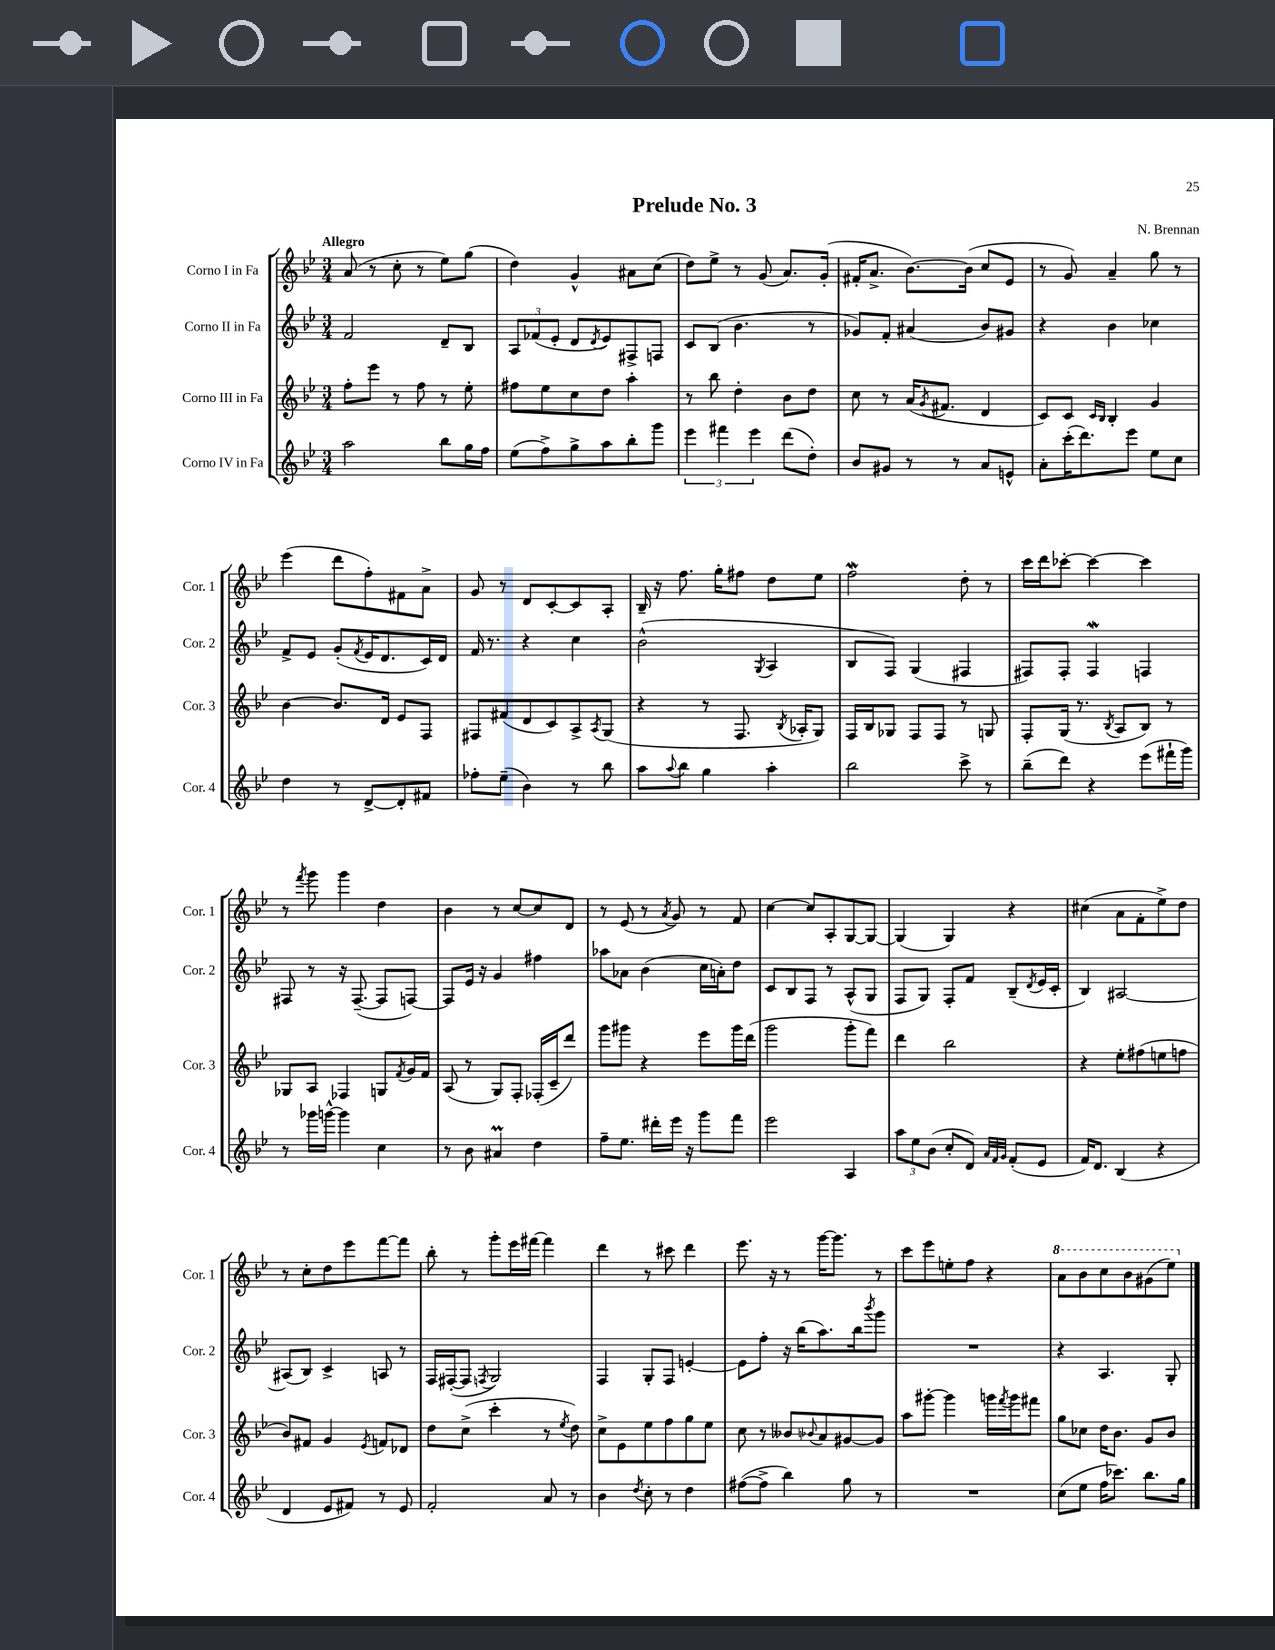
\header { title = "Prelude No. 3" composer = "N. Brennan" }
<<
\new StaffGroup <<
\new Staff = "s0" \with { instrumentName = "Corno I in Fa" shortInstrumentName = "Cor. 1" } {
    \clef treble \key bes \major \numericTimeSignature \time 3/4 \tempo "Allegro"
    a'8( r8 c''8-. r8 ees''8) g''8( |
    d''4) g'4-^ ais'8 c''8( |
    d''8) ees''8-> r8 g'8( a'8.) g'16-.( |
    fis'16-. a'8.-> bes'8.~) bes'16( c''8 ees'8 |
    r8 g'8) a'4-- g''8 r8 |
    ees'''4( d'''8 f''8-.) fis'8 a'8-> |
    g'8 r8 d'8 c'8~-. c'8 a8-. |
    bes16-- r16 f''8. g''16-. fis''8 d''8 ees''8 |
    f''2\mordent d''8-. r8 |
    c'''16 d'''16 ces'''8~-. ces'''4~ ces'''4 |
    r8 \acciaccatura { f'''8 } g'''8 g'''4 d''4 |
    bes'4 r8 c''8~ c''8 d'8 |
    r8 ees'8( r8 \acciaccatura { a'8 } g'8) r8 f'8 |
    c''4~ c''8 a8-. g8~ g8~ |
    g4( g4) r4 |
    cis''4( a'8 f'8-. ees''8->) d''8 |
    r8 c''8-. d''8 ees'''8 f'''8~ f'''8 |
    bes''8-. r8 g'''8-. ees'''16 fis'''16~ fis'''4 |
    d'''4 r8 cis'''8 d'''4 |
    ees'''8. r16 r8 g'''16~ g'''8. r8 |
    c'''8 ees'''8 e''8-. f''8 r4 |
    \ottava #1 a''8 bes''8 c'''8 bes''8 gis''8( ees'''8) \ottava #0 \bar "|." |
}
\new Staff = "s1" \with { instrumentName = "Corno II in Fa" shortInstrumentName = "Cor. 2" } {
    \clef treble \key bes \major \numericTimeSignature \time 3/4
    f'2 d'8-- bes8 |
    \tuplet 3/2 { a8 fes'8( ees'8-. } d'8 \acciaccatura { d'8 } ees'8) fis8-> f8 |
    c'8 bes8( bes'4. r8 |
    ges'8) f'8-. ais'4( bes'8) gis'8 |
    r4 bes'4 ces''4 |
    f'8-> ees'8 g'8-.( \acciaccatura { f'8 } ees'16 d'8. c'16) d'16 |
    f'16 r8. r4 c''4 |
    bes'2-^( \acciaccatura { g8 } a4 |
    bes8 f8) g4( fis4 |
    fis8) fis8-. fis4\mordent f4 |
    fis8 r8 r16 fis8.~--( fis8 f8~) |
    f8 ees'16 r16 g'4 fis''4 |
    aes''8 aes'8 bes'4( c''16 a'16-.) d''8 |
    c'8 bes8 f8 r8 a8-^( g8 |
    f8 g8) f8-. f'8 bes8--( \acciaccatura { d'8 } ees'16 c'16-. |
    bes4) ais2~ |
    ais8( bes8) c'4-> a8 r8 |
    f16 fis16~-.( fis8 \acciaccatura { f8 } g2) |
    f4 g8-. f8 e'4~-. |
    e'8 f''8-. r16 bes''16( a''8.) bes''16 \acciaccatura { bes'''8 } g'''8 |
    R2. |
    r4 a4. g8-. \bar "|." |
}
\new Staff = "s2" \with { instrumentName = "Corno III in Fa" shortInstrumentName = "Cor. 3" } {
    \clef treble \key bes \major \numericTimeSignature \time 3/4
    f''8-. ees'''8 r8 f''8 r8 ees''8-. |
    fis''8 ees''8 c''8 d''8 a''4-. |
    r8 bes''8 d''4-. bes'8 d''8 |
    c''8 r8 a'16( \acciaccatura { g'8 } fis'8. d'4 |
    c'8) c'8 \grace { c'16 bes16 } bes4-. g'4 |
    bes'4~ bes'8. d'16 ees'8 f8 |
    fis8 fis'8( d'8 c'8) a8-> \acciaccatura { a8 } g8( |
    r4 r8 f8. \acciaccatura { bes8 } aes16-. g8) |
    f16 bes16 ges8 f8 f8 r8 g8 |
    f8-. g16( r8. \acciaccatura { bes8 } a8 bes8) r8 |
    ges8 a8 fes4 g8 \acciaccatura { f'8 } g'16 f'16 |
    a8( r8 g8) f8-. fes16-.( c'16-- d'''8) |
    g'''8 gis'''8 r4 ees'''8 gis'''16 d'''16( |
    g'''2 g'''8-. f'''8) |
    d'''4 bes''2 |
    r4 ees''8-. fis''8( e''8 f''8 |
    bes'8) fis'8 g'4 \acciaccatura { ees'8 } f'8 des'8 |
    d''8 c''8->( c'''4-. r8 \acciaccatura { ees''8 } d''8) |
    c''8-> ees'8 ees''8 f''8 g''8 ees''8 |
    c''8 r8 beses'8 \appoggiatura { bes'8 } a'8 gis'8~ gis'8 |
    a''8 gis'''8~-. gis'''4 g'''16 \acciaccatura { f'''8 } g'''16 fis'''8 |
    g''8 ces''8 d''16 bes'8. g'8 bes'8 \bar "|." |
}
\new Staff = "s3" \with { instrumentName = "Corno IV in Fa" shortInstrumentName = "Cor. 4" } {
    \clef treble \key bes \major \numericTimeSignature \time 3/4
    a''2 bes''8 g''16 f''16 |
    ees''8( f''8->) g''8-> a''8 bes''8-. g'''8 |
    \tuplet 3/2 { ees'''4 fis'''4 ees'''4 } d'''8( d''8-.) |
    bes'8 gis'8 r8 r8 a'8 e'8-^ |
    a'8-. c'''16-.( d'''8.) ees'''8 ees''8 c''8 |
    d''4 r8 d'8~-> d'8-. fis'8 |
    fes''8-. ees''8--( bes'4) r8 bes''8 |
    a''8 \appoggiatura { a''8 } bes''8 g''4 a''4-. |
    bes''2 c'''8-> r8 |
    bes''8--( d'''8) r4 ees'''8( fis'''16-! g'''16) |
    r8 ges'''16 g'''16~-^ g'''4 c''4 |
    r8 bes'8 ais'4\prall d''4 |
    f''8-- ees''8. dis'''16-. ees'''16 r16 g'''8 f'''8 |
    ees'''2 a4 |
    \tuplet 3/2 { a''8 ees''8 bes'8( } c''8-. d'8) \grace { a'32 f'32 g'32 } f'8-.( ees'8 |
    f'16) d'8. bes4( r4 |
    d'4 ees'8 fis'8) r8 ees'8 |
    f'2-. a'8 r8 |
    bes'4 \acciaccatura { d''8 } c''8-. r8 d''4 |
    fis''8~( fis''8-> bes''4) g''8 r8 |
    R2. |
    c''8( ees''8 f''16 ces'''8.) bes''8. g''16 \bar "|." |
}
>>
>>
\layout { \context { \Score \remove "Bar_number_engraver" } }
